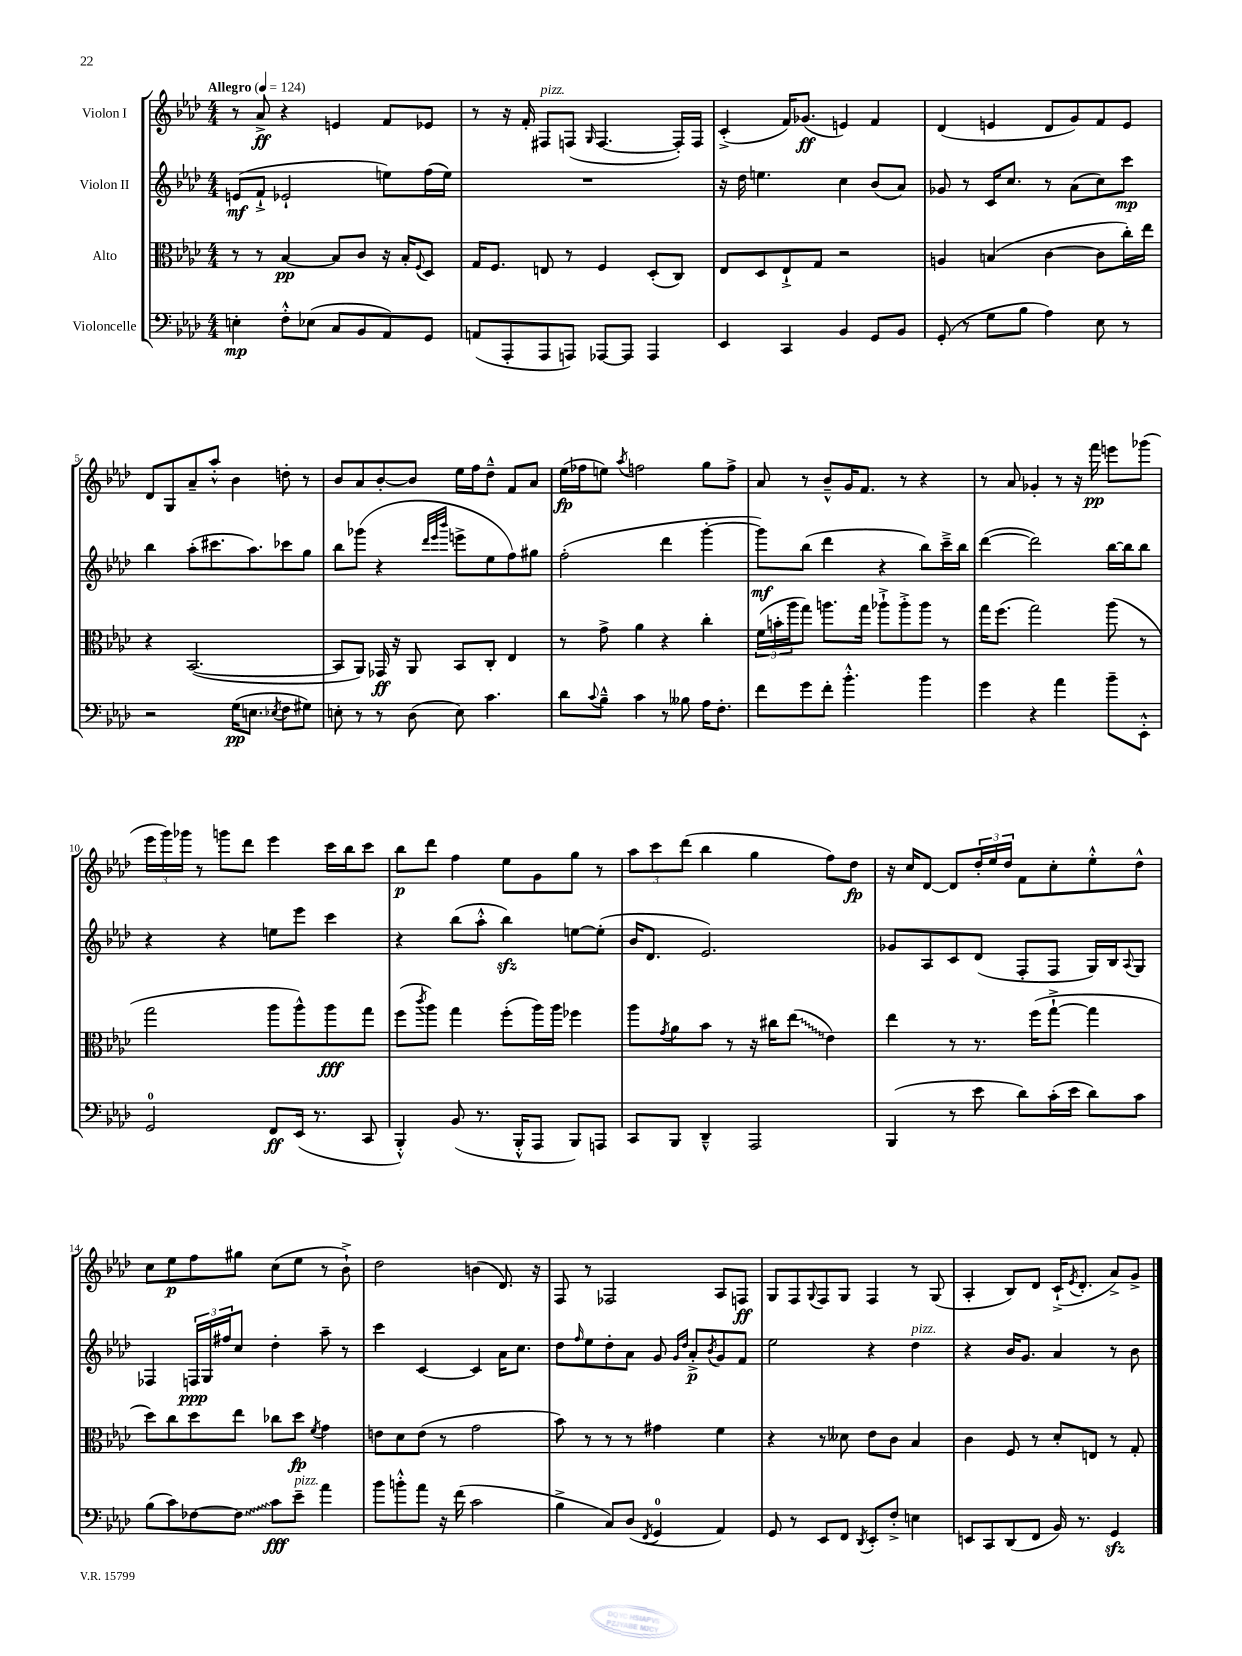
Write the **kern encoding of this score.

**kern	**kern	**kern	**kern
*staff4	*staff3	*staff2	*staff1
*clefF4	*clefC3	*clefG2	*clefG2
*k[b-e-a-d-]	*k[b-e-a-d-]	*k[b-e-a-d-]	*k[b-e-a-d-]
*M4/4	*M4/4	*M4/4	*M4/4
*MM124	*MM124	*MM124	*MM124
4E'	8r	(8e	8r
.	8r	8f`^	8a-^
8F'^^	[4B-	2e-`	4r
(8E-	.	.	.
8C	8B-]	.	4e
8BB-	8c	.	.
8AA-)	16r	8ee)	8f
.	16B-'	.	.
.	8qqF	.	.
8GG	8D-	(16ff	8e-
.	.	16ee)	.
=	=	=	=
(8AA	16G	1r	8r
.	8.F	.	.
8AAA-'	.	.	16r
.	.	.	16f'
8AAA-	8E	.	8F#
8AAA)	8r	.	(8F
.	.	.	16qqG
[8AAA-	4F	.	[4.F
8AAA-]	.	.	.
4AAA-	(8D-'	.	.
.	8C)	.	16F'])
.	.	.	16F
=	=	=	=
4EE-	8E-	16r	(4c'^
.	.	16dd-	.
.	8D-	4.ee	.
4CC	8E-`^	.	16f)
.	.	.	(8.g-
.	8G	.	.
4BB-	2r	4cc	4e)
8GG	.	(8b-	4f
8BB-	.	8a-)	.
=	=	=	=
(8GG'	4A	8g-	(4d-
8r	.	8r	.
8G	(4B	16c	4e
.	.	8.cc	.
8B-	.	.	.
4A-)	[4c	8r	8d-
.	.	(8a-	8g)
8E-	8c]	8cc)	8f
8r	16cc')	8ccc	8e
.	16ee-	.	.
=	=	=	=
2r	4r	4bb-	8d-
.	.	.	8G
.	([2.BB-	(8aa-'	8a-~
.	.	8.ccc#	8aa-'^^
(16G	.	.	4b-
8.E	.	8.aa-)	.
8qE-	.	.	.
8F	.	8ccc-	8dd'
8G#)	.	8gg	8r
=	=	=	=
8E'	8BB-]	8bb-	8b-
8r	8AA-)	(8ggg-	8a-
8r	16GG-	4r	[8b-'
.	16r	.	.
(8D-	8AA-	.	8b-]
.	.	32qqddd-	.
.	.	32qqeee-	.
.	.	32qqbbb-	.
8E)	8BB-	8eee^	16ee-
.	.	.	16ff
4.c	8C'	8ee-	8dd-~^^
.	4E-	8ff)	8f
.	.	8gg#	8a-
=	=	=	=
8d-	8r	(2ff'	(16ee-
.	.	.	16ff-
8qqc	.	.	.
8B-~^^	8g^	.	8ee)
.	.	.	8qaa-
4c	4a-	.	2ff
8r	4r	4ddd-	.
8B--	.	.	.
16A-	4cc'	[4ggg'	8gg
8.F'	.	.	.
.	.	.	8ff^
=	=	=	=
8f	(24f	8ggg])	8a-
.	24b'	.	.
.	24aa-	.	.
8g	8gg)	(8bb-	8r
8f'	8.aa	4ddd-	8b-~^^
4.b-'^^	.	.	16g
.	16gg	.	8.f
.	8aa-`^	4r	.
.	8aa-'^	.	8r
4b-	8aa-	8bb-)	4r
.	8r	16ccc~^	.
.	.	16bb-	.
=	=	=	=
4g	16gg	([4ddd-	8r
.	(8.ff	.	.
.	.	.	8a-
4r	2gg)	2ddd-])	4g-'
4a-	.	.	8r
.	.	.	16r
.	.	.	16fff
8b-~	(8aa-	[16bb-	8eee
.	.	16bb-]	.
8EE-'^^	8r	8bb-	(8ggg-
=	=	=	=
2GG	2gg	4r	24eee-
.	.	.	24ggg)
.	.	.	24ggg-
.	.	.	8r
.	.	4r	8ggg
.	.	.	8ddd-
8FF	8aa-	8ee	4eee-
(16EE-	8aa-^^)	8eee-	.
8.r	.	.	.
.	8aa-	4ccc	16ccc
.	.	.	16bb-
8CC	8gg	.	8ccc
=	=	=	=
4BBB-'^^)	(8ff	4r	8bb-
.	8qccc	.	.
.	8aa-)	.	8ddd-
(8BB-	4gg	(8bb-	4ff
8.r	.	8aa-'^^	.
.	(8ff'	4bb-)	8ee-
16BBB-'^^	.	.	.
8AAA-	16aa-)	.	8g
.	16aa-	.	.
8BBB-)	4ff-	[8ee	8gg
8AAA	.	(8ee']	8r
=	=	=	=
8CC	8aa-	16b-	12aa-
.	.	8.d-	.
.	.	.	12ccc
.	8qg	.	.
8BBB-	8a-	.	.
.	.	.	(12ddd-
4DD-~^^	8b-	2.e-)	4bb-
.	8r	.	.
2AAA-	16r	.	4gg
.	16cc#	.	.
.	(8ee-	.	.
.	4e-)	.	8ff)
.	.	.	8dd-
=	=	=	=
(4BBB-	4ee-	8g-	16r
.	.	.	16cc
.	.	8A-	[8d-
8r	8r	8c	8d-]
8e-	8.r	(8d-	24dd-'
.	.	.	24ee-
.	.	.	24dd-
8d-)	.	8F'	8f
.	(16ff	.	.
(16c'	[8gg`^	8F	8cc'
16e-	.	.	.
8d-)	4gg]	16G)	8ee-'^^
.	.	16B-	.
.	.	8qqA-	.
8c	.	8G	8dd-^^
=	=	=	=
(8B-	8dd-)	4F-	8cc
8c)	8cc	.	8ee-
[8F-	8dd-	24F	8ff
.	.	24G	.
.	.	24ff#	.
8F-]	8ee-	8cc	8gg#
8c	8cc-	4dd-'	(8cc
8e-~	8dd-	.	8ee-
.	8qf	.	.
4a-	4g	8aa-~	8r
.	.	8r	8b-`^)
=	=	=	=
8b-	8e	4ccc	2dd-
8b'^^	8d-	.	.
8a-	(8e	[4c	.
16r	8r	.	.
(16f	.	.	.
2c	2g	4c]	(4b
.	.	16a-	8.d-)
.	.	8.cc	.
.	.	.	16r
=	=	=	=
4B-^	8b-)	8dd-	8F
.	.	16qqff	.
.	8r	8ee-	8r
8C)	8r	8dd-'	2F-
(8D-	8r	8a-	.
8qFF	.	.	.
4GG	4g#	8g	.
.	.	16qqg	.
.	.	16qqdd-	.
.	.	8a-'^	.
.	.	8qb-	.
4AA-)	4f	8g	8A-
.	.	8f	8F
=	=	=	=
8GG	4r	2ee-	8G
8r	.	.	8F
.	.	.	8qqG
8EE-	8r	.	8F
8FF	8d--	.	8G
8qDD-	.	.	.
8EE-'	8e-	4r	4F
8F'^	8c	.	.
4E	4B-	4dd-	8r
.	.	.	(8G
=	=	=	=
8EE	4c	4r	4A-'
8CC	.	.	.
(8DD-	8F	16b-	8B-)
.	.	8.g	.
8FF	8r	.	8d-
16BB-)	8d-'	4a-	(16c`^
.	.	.	8qe-
8.r	.	.	8.d-'
.	8E	.	.
4GG	8r	8r	8a-^)
.	8G'	8b-	8g^
==	==	==	==
*-	*-	*-	*-
